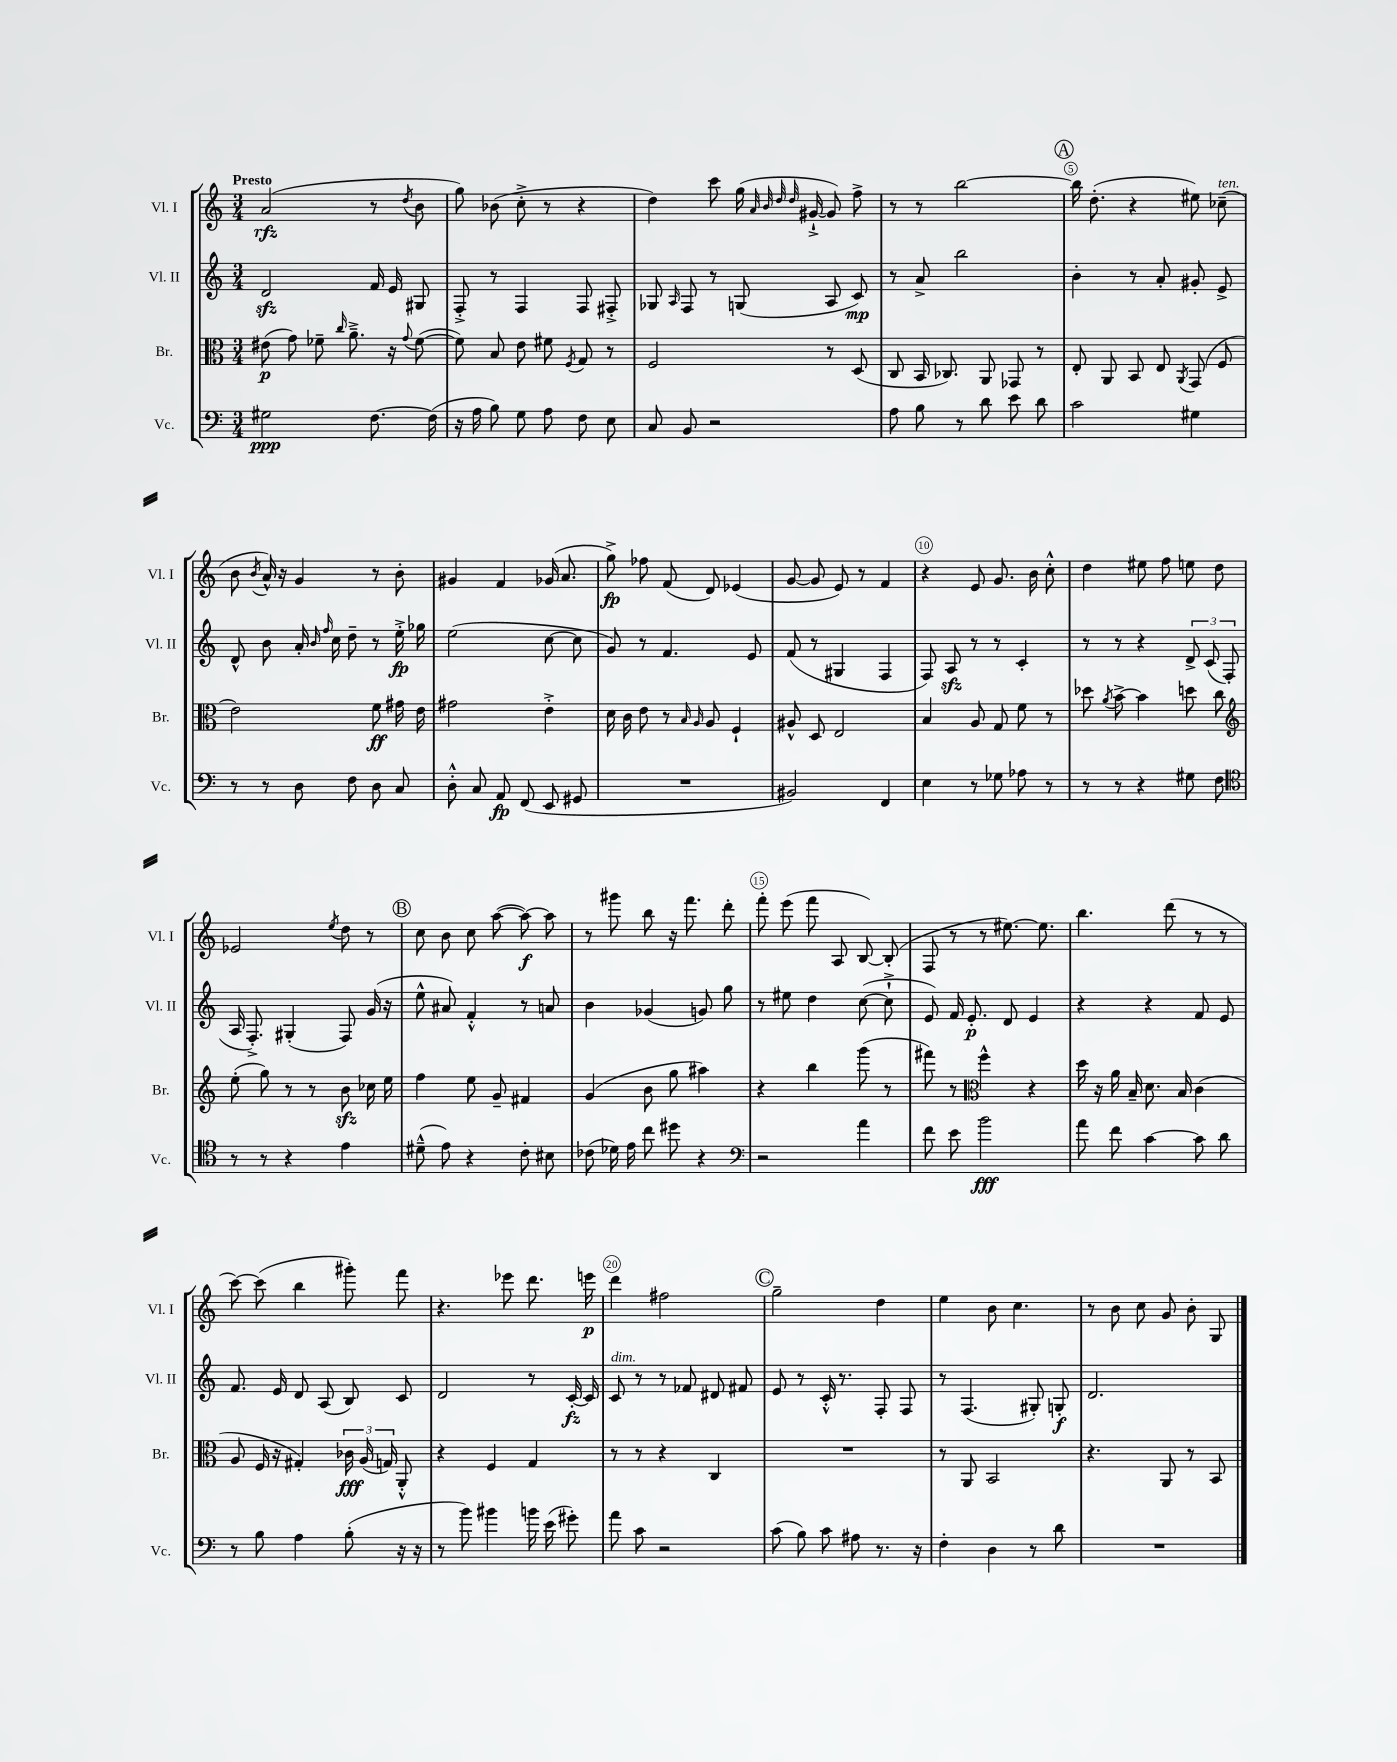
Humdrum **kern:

**kern	**kern	**kern	**kern
*staff4	*staff3	*staff2	*staff1
*clefF4	*clefC3	*clefG2	*clefG2
*k[]	*k[]	*k[]	*k[]
*M3/4	*M3/4	*M3/4	*M3/4
2G#\	(8e#\	2d/	(2a/
.	8g\)	.	.
.	8f-~\	.	.
.	16qqcc/	.	.
.	8.a~^\	.	.
[8.F\	.	16f/	8r
.	16r	16e/	.
.	8qqg/	.	8qdd/
.	([8f-\	8G#/	8b\
(16F\]	.	.	.
=	=	=	=
16r	8f-\])	8F'^/	8gg\)
16A\	.	.	.
8B\)	8B/	8r	(8b-\
8G\	8e\	4F/	8cc'^\
8A\	8f#\	.	8r
.	8qF/	.	.
8F\	8G/	8F/	4r
8E\	8r	8F#'^/	.
=	=	=	=
8C/	2F/	8G-/	4dd\)
.	.	16qqA/	.
8BB/	.	8F/	.
2r	.	8r	8ccc\
.	.	(8G/	(16gg\
.	.	.	32qqa/
.	.	.	32qqb/
.	.	.	32qqdd/
.	.	.	32qqdd/
.	.	.	[16g#`^/
.	8r	8A/	8g#/])
.	(8D/	8c/)	8ff^\
=	=	=	=
8A\	8C/	8r	8r
8B\	16BB/	8a^/	8r
.	8.C-/)	.	.
8r	.	2bb\	[2bb\
8d\	8AA/	.	.
8e\	8GG-/	.	.
8d\	8r	.	.
=	=	=	=
2c\	8E'/	4b'\	16bb\]
.	.	.	(8.dd'\
.	8AA/	.	.
.	8BB/	8r	4r
.	8E/	8a'/	.
.	8qAA/	.	.
4G#\	(8GG/	8g#'/	8ee#\)
.	8F/	8e^/	(8cc-~\
=	=	=	=
8r	2e\)	8d^^/	8b\
.	.	.	8qb/
8r	.	8b\	16a^^/)
.	.	.	16r
8D\	.	16a'/	4g/
.	.	16qqb/	.
.	.	16qqff/	.
.	.	16cc\	.
8F\	.	8dd~\	.
8D\	8f\	8r	8r
8C/	16g#\	16ee'^\	8b'\
.	16e\	16gg-\	.
=	=	=	=
8D'^^\	2g#\	(2ee\	4g#/
8C/	.	.	.
8AA/	.	.	4f/
(8FF/	.	.	.
8EE/	4e'^\	[8cc\	(16g-/
.	.	.	8.a/
8GG#/	.	8cc\]	.
=	=	=	=
2.r	16d\	8g/)	8gg^\)
.	16c\	.	.
.	8e\	8r	8ff-\
.	8r	4.f/	(8f/
.	16qqB/	.	.
.	16qqA/	.	.
.	8A/	.	8d/)
.	4F`/	.	(4e-/
.	.	8e/	.
=	=	=	=
2BB#/)	8A#^^/	(8f/	[8g/
.	8D/	8r	8g/]
.	2E/	4G#/	8e/)
.	.	.	8r
4FF/	.	4F/	4f/
=	=	=	=
4E\	4B/	8F/)	4r
.	.	8A/	.
8r	8A/	8r	8e/
8G-\	8G/	8r	8.g/
8A-\	8f\	4c'/	.
.	.	.	16b\
8r	8r	.	8cc'^^\
=	=	=	=
8r	8dd-\	8r	4dd\
.	8qa/	.	.
8r	[8b^\	8r	.
4r	4b\]	4r	8ee#\
.	.	.	8ff\
8G#\	8dd\	12d^/	8ee\
.	.	(12c/	.
8F\	8cc\	.	8dd\
.	.	12F'/	.
=	=	=	=
*clefC4	*clefG2	*	*
8r	(8ee'\	16A/	2e-/
.	.	8.F'^/)	.
8r	8gg\)	.	.
4r	8r	(4G#'/	.
.	8r	.	.
.	.	.	8qee/
4e\	8b\	8F/)	8dd\
.	16cc-\	(16g/	8r
.	16ee\	16r	.
=	=	=	=
(8d#~^^\	4ff\	8ee^^\	8cc\
8e\)	.	8a#/)	8b\
4r	8ee\	4f'^^/	8cc\
.	8g~/	.	([8aa\
8c'\	4f#/	8r	8aa\_)
8B#\	.	8a/	8aa\]
=	=	=	=
(8c-\	(4g/	4b\	8r
16d-\)	.	.	8ggg#\
16e\	.	.	.
8cc\	8b\	(4g-/	8bb\
8dd#\	8gg\	.	16r
.	.	.	8.fff\
4r	4aa#\)	8g/)	.
.	.	8gg\	8ddd'\
=	=	=	=
*clefF4	*	*	*
2r	4r	8r	8fff'\
.	.	8ee#\	(8eee\
.	4bb\	4dd\	8fff\
.	.	.	8A/
4a\	(8ggg\	([8cc\	[8B/)
.	8r	8cc`^\]	(8B'/]
=	=	=	=
8f\	8fff#\)	8e/)	8F/
8e\	8r	16f/	8r
.	.	8.e'/	.
*	*clefC3	*	*
2b\	4ff^^\	.	8r
.	.	8d/	[8.ee#\)
.	4r	4e/	.
.	.	.	8.ee#\]
=	=	=	=
8a\	16dd\	4r	4.bb\
.	16r	.	.
8f\	16a\	.	.
.	16B~/	.	.
[4c\	8.d\	4r	.
.	.	.	(8ddd\
.	16B/	.	.
8c\]	(4c\	8f/	8r
8d\	.	8e/	8r
=	=	=	=
8r	8A/	8.f/	[8ccc\)
8B\	16F/	.	(8ccc\]
.	16r	16e/	.
4A\	4G#'/)	8d/	4bb\
.	.	(8A/	.
(8B'\	24c-\	8B/)	8ggg#'\)
.	(24A/	.	.
.	24G/)	.	.
16r	8AA'^^/	8c/	8fff\
16r	.	.	.
=	=	=	=
8r	4r	2d/	4.r
8b\)	.	.	.
4b#\	4F/	.	.
.	.	.	8eee-\
16b\	4G/	8r	8.ddd\
(16e\	.	.	.
8g#'\)	.	[16c'/	.
.	.	16c/]	16eee\
=	=	=	=
8a\	8r	8c/	4ddd\
8c\	8r	8r	.
2r	4r	8r	2ff#\
.	.	8f-/	.
.	4C/	8d#/	.
.	.	8f#/	.
=	=	=	=
(8c\	2.r	8e/	2gg~\
8B\)	.	8r	.
8c\	.	16c'^^/	.
.	.	8.r	.
8A#\	.	.	.
8.r	.	8F'/	4dd\
.	.	8F/	.
16r	.	.	.
=	=	=	=
4F'\	8r	8r	4ee\
.	8AA/	(4.F/	.
4D\	2BB/	.	8b\
.	.	.	4.cc\
8r	.	8G#'/)	.
8d\	.	8G'/	.
=	=	=	=
2.r	4.r	2.d/	8r
.	.	.	8b\
.	.	.	8cc\
.	8AA/	.	8g/
.	8r	.	8b'\
.	8BB/	.	8G/
==	==	==	==
*-	*-	*-	*-
